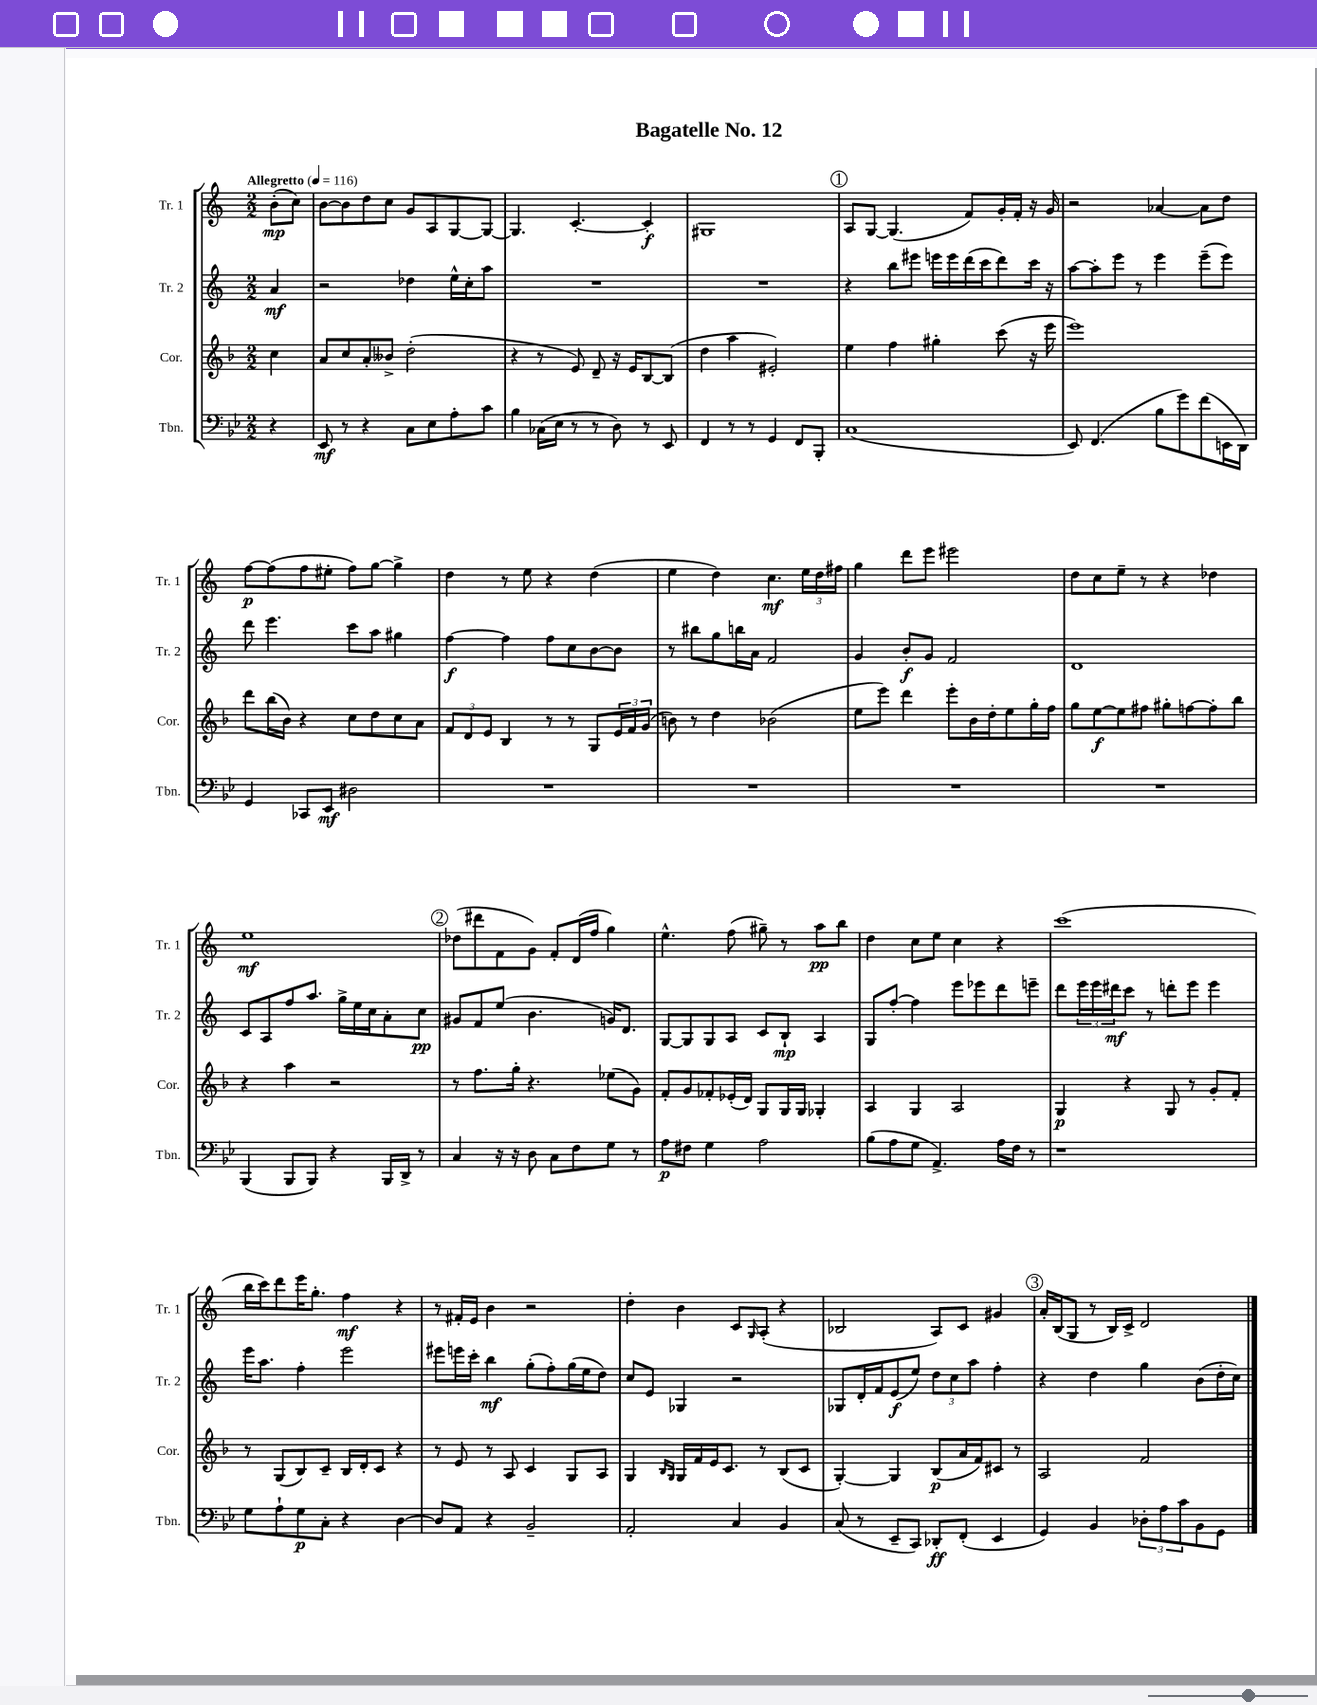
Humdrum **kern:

**kern	**dynam	**kern	**dynam	**kern	**dynam	**kern	**dynam
*part4	*part4	*part3	*part3	*part2	*part2	*part1	*part1
*staff4	*staff4	*staff3	*staff3	*staff2	*staff2	*staff1	*staff1
*I"Tbn.	*	*I"Cor.	*	*I"Tr. 2	*	*I"Tr. 1	*
*I'Tbn.	*	*I'Cor.	*	*I'Tr. 2	*	*I'Tr. 1	*
*clefF4	*	*clefG2	*	*clefG2	*	*clefG2	*
*k[b-e-]	*	*k[b-]	*	*k[]	*	*k[]	*
*M2/2	*	*M2/2	*	*M2/2	*	*M2/2	*
*MM116	*	*MM116	*	*MM116	*	*MM116	*
=	=	=	=	=	=	=	=
!	!	!	!	!	!	!LO:TX:a:B:t=Allegretto	!
4r	.	4cc\	.	4a/	mf	(8b'\L	mp
.	.	.	.	.	.	8cc\J)	.
=1	=1	=1	=1	=1	=1	=1	=1
8EE-/	mf	8a/L	.	2r	.	[8b\L	.
8r	.	8cc/	.	.	.	8b\]	.
4r	.	8a'/	.	.	.	8dd\	.
.	.	8b--X^/J	.	.	.	8cc\J	.
8C\L	.	(2dd'\	.	4dd-X\	.	8g/L	.
8E-\	.	.	.	.	.	8A/	.
8A'\	.	.	.	16ee^^\LL	.	[8G/	.
.	.	.	.	16cc'\J	.	.	.
8c\J	.	.	.	8aa\J	.	8G/J_	.
=2	=2	=2	=2	=2	=2	=2	=2
4B-\	.	4r	.	1r	.	4.G/]	.
(16C-X\LL	.	8r	.	.	.	.	.
16E-\JJ	.	.	.	.	.	.	.
8r	.	8e/)	.	.	.	[4.c'/	.
8r	.	8d~/	.	.	.	.	.
8D\)	.	16r	.	.	.	.	.
.	.	16e/KL	.	.	.	.	.
8r	.	[8B-/	.	.	.	4c'/]	f
8EE-/	.	(8B-/J]	.	.	.	.	.
=3	=3	=3	=3	=3	=3	=3	=3
4FF/	.	4dd\	.	1r	.	1G#X	.
8r	.	4aa\	.	.	.	.	.
8r	.	.	.	.	.	.	.
4GG/	.	2e#X'/)	.	.	.	.	.
8FF/L	.	.	.	.	.	.	.
8BBB-'/J	.	.	.	.	.	.	.
!!LO:REH:place=s1:t=1
=4	=4	=4	=4	=4	=4	=4	=4
(1C	.	4ee\	.	4r	.	8A/L	.
.	.	.	.	.	.	[8G/J	.
.	.	4ff\	.	8bb\L	.	(4.G/]	.
.	.	.	.	8eee#X\J	.	.	.
.	.	4gg#X'\	.	16eeen\LL	.	.	.
.	.	.	.	16eee\	.	.	.
.	.	.	.	(16ddd\	.	8f/L)	.
.	.	.	.	16ccc\J	.	.	.
.	.	(8ccc\	.	8ddd\)	.	16g'/L	.
.	.	.	.	.	.	16f'/JJ	.
.	.	16r	.	16ccc\Jk	.	16r	.
.	.	16eee\	.	16r	.	16g/	.
=5	=5	=5	=5	=5	=5	=5	=5
8EE-/)	.	1eee)	.	[8aa\L	.	2r	.
(4.FF/	.	.	.	8aa'\]	.	.	.
.	.	.	.	8eee\J	.	.	.
.	.	.	.	8r	.	.	.
8B-\L	.	.	.	4eee\	.	[4a-X/	.
8g\)	.	.	.	.	.	.	.
(8f\	.	.	.	(8eee~\L	.	8a-\L]	.
16EEn\L	.	.	.	8eee\J)	.	8dd\J	.
16DD\JJ)	.	.	.	.	.	.	.
!!LO:LB:g=z
=6	=6	=6	=6	=6	=6	=6	=6
4GG/	.	8ddd\L	.	8ddd\	.	[8ff\L	p
.	.	(16bb-\L	.	4.eee\	.	(8ff\]	.
.	.	16b-\JJ)	.	.	.	.	.
8CC-X/L	.	4r	.	.	.	8ff\	.
8EE-/J	mf	.	.	.	.	8ee#X'\J	.
2D#X\	.	8cc\L	.	8ccc\L	.	8ff\L)	.
.	.	8dd\	.	8aa\J	.	[8gg\J	.
.	.	8cc\	.	4gg#X\	.	4gg^\]	.
.	.	8a\J	.	.	.	.	.
=7	=7	=7	=7	=7	=7	=7	=7
1r	.	12f/L	.	[4ff\	f	4dd\	.
.	.	12d/	.	.	.	.	.
.	.	12e/J	.	.	.	.	.
.	.	4B-/	.	4ff\]	.	8r	.
.	.	.	.	.	.	8ee\	.
.	.	8r	.	8ff\L	.	4r	.
.	.	8r	.	8cc\	.	.	.
.	.	8G/L	.	[8b\	.	(4dd\	.
.	.	24e/L	.	8b\J]	.	.	.
.	.	24f/	.	.	.	.	.
.	.	(24g/JJ	.	.	.	.	.
=8	=8	=8	=8	=8	=8	=8	=8
1r	.	8bn\)	.	8r	.	4ee\	.
.	.	8r	.	8bb#X\L	.	.	.
.	.	4dd\	.	8gg\	.	4dd\)	.
.	.	.	.	16bbn\L	.	.	.
.	.	.	.	16a\JJ	.	.	.
.	.	(2b-X\	.	2f/	.	4.cc\	mf
.	.	.	.	.	.	24ee\LL	.
.	.	.	.	.	.	24dd\	.
.	.	.	.	.	.	24ff#X\JJ	.
=9	=9	=9	=9	=9	=9	=9	=9
1r	.	8ee\L	.	4g/	.	4gg\	.
.	.	8eee\J)	.	.	.	.	.
.	.	4ddd\	.	8b'/L	f	8ddd\L	.
.	.	.	.	8g/J	.	8eee\J	.
.	.	8eee'\L	.	2f/	.	2eee#X\	.
.	.	16b-\L	.	.	.	.	.
.	.	16dd'\J	.	.	.	.	.
.	.	8ee\	.	.	.	.	.
.	.	16gg'\L	.	.	.	.	.
.	.	16ff\JJ	.	.	.	.	.
=10	=10	=10	=10	=10	=10	=10	=10
1r	.	8gg\L	.	1d	.	8dd\L	.
.	.	[8ee\	f	.	.	8cc\	.
.	.	8ee\]	.	.	.	8ee~\J	.
.	.	8ff#X\J	.	.	.	8r	.
.	.	8gg#X'\L	.	.	.	4r	.
.	.	[8ffn\	.	.	.	.	.
.	.	8ff'\]	.	.	.	4dd-X\	.
.	.	8bb-\J	.	.	.	.	.
!!LO:LB:g=z
=11	=11	=11	=11	=11	=11	=11	=11
(4BBB-/	.	4r	.	8c/L	.	1ee	mf
.	.	.	.	8A/	.	.	.
8BBB-/L	.	4aa\	.	8ff/	.	.	.
8BBB-/J)	.	.	.	8.aa/J	.	.	.
4r	.	2r	.	.	.	.	.
.	.	.	.	16gg^\LL	.	.	.
.	.	.	.	16ee\	.	.	.
.	.	.	.	16cc\J	.	.	.
16BBB-/LL	.	.	.	8a'\	.	.	.
16DD^/JJ	.	.	.	.	.	.	.
8r	.	.	.	8cc\J	pp	.	.
!!LO:REH:place=s1:t=2
=12	=12	=12	=12	=12	=12	=12	=12
4C/	.	8r	.	8g#X/L	.	(8dd-X\L	.
.	.	8.ff\L	.	8f/	.	8ddd#X\	.
16r	.	.	.	(8ee/J	.	8f\	.
16r	.	16gg'\Jk	.	.	.	.	.
8D\	.	4.r	.	4.b\	.	8g\J)	.
8C\L	.	.	.	.	.	8f'/L	.
8F\	.	.	.	.	.	(16d/L	.
.	.	.	.	.	.	16ff/JJ	.
8G\J	.	(8ee-X\L	.	16gn/KL)	.	4gg\)	.
.	.	.	.	8.d/J	.	.	.
8r	.	8g\J)	.	.	.	.	.
=13	=13	=13	=13	=13	=13	=13	=13
8A\L	p	8f'/L	.	[8G/L	.	4.ee^^\	.
8F#X\J	.	8g/	.	8G/]	.	.	.
4G\	.	8f-X'/	.	8G/	.	.	.
.	.	(16e-X'/L	.	8A/J	.	(8ff\	.
.	.	16d/JJ)	.	.	.	.	.
2A\	.	8G/L	.	8c/L	.	8gg#X~\)	.
.	.	16G/L	.	8B`/J	mp	8r	.
.	.	16G/JJ	.	.	.	.	.
.	.	4G-X'/	.	4A/	.	8aa\L	pp
.	.	.	.	.	.	8bb\J	.
=14	=14	=14	=14	=14	=14	=14	=14
(8B-\L	.	4A/	.	8G/L	.	4dd\	.
8A\	.	.	.	[8ff'/J	.	.	.
8G\J	.	4G/	.	4ff\]	.	8cc\L	.
4.AA^/)	.	.	.	.	.	8ee\J	.
.	.	2A/	.	8eee\L	.	4cc\	.
.	.	.	.	8eee-X\	.	.	.
16A\LL	.	.	.	8ddd\	.	4r	.
16F\JJ	.	.	.	.	.	.	.
8r	.	.	.	8eeen~\J	.	.	.
=15	=15	=15	=15	=15	=15	=15	=15
1r	.	4G/	p	8ddd\L	.	(1ccc	.
.	.	.	.	24eee\L	.	.	.
.	.	.	.	24eee\	.	.	.
.	.	.	.	24ddd#X\J	mf	.	.
.	.	4r	.	8ccc\J	.	.	.
.	.	.	.	8r	.	.	.
.	.	8G/	.	8dddn'\L	.	.	.
.	.	8r	.	8eee\J	.	.	.
.	.	8g'/L	.	4eee\	.	.	.
.	.	8f'/J	.	.	.	.	.
!!LO:LB:g=z
=16	=16	=16	=16	=16	=16	=16	=16
8G\L	.	8r	.	16eee\KL	.	16bb\LL	.
.	.	.	.	8.aa\J	.	16ccc\J)	.
8A`\	.	(8G/L	.	.	.	8ddd\	.
8G\	p	8B-/)	.	4ff'\	.	16eee\K	.
.	.	.	.	.	.	8.gg'\J	.
8C'\J	.	8c~/J	.	.	.	.	.
4r	.	16B-/LL	.	2eee\	.	4ff\	mf
.	.	16d'/J	.	.	.	.	.
.	.	8c/J	.	.	.	.	.
[4D\	.	4r	.	.	.	4r	.
=17	=17	=17	=17	=17	=17	=17	=17
8D/L]	.	8r	.	8eee#X\L	.	8r	.
8AA/J	.	8e/	.	16eeen\L	.	16f#X'/LL	.
.	.	.	.	16ccc'\JJ	.	16e/JJ	.
4r	.	8r	.	4bb\	mf	4b\	.
.	.	8A/	.	.	.	.	.
2BB-~/	.	4c/	.	(8gg'\L	.	2r	.
.	.	.	.	8ff'\)	.	.	.
.	.	8G/L	.	(16gg\L	.	.	.
.	.	.	.	16ee\J	.	.	.
.	.	8A/J	.	8dd\J)	.	.	.
=18	=18	=18	=18	=18	=18	=18	=18
2AA'/	.	4G/	.	8cc/L	.	4dd'\	.
.	.	.	.	8e/J	.	.	.
.	.	16qqB-/LL	.	.	.	.	.
.	.	16qqG/JJ	.	.	.	.	.
.	.	16G/LL	.	4G-X/	.	4b\	.
.	.	16f/	.	.	.	.	.
.	.	16e/J	.	.	.	.	.
.	.	8.c/J	.	.	.	.	.
4C/	.	.	.	2r	.	8c/L	.
.	.	.	.	.	.	16qqG/	.
.	.	8r	.	.	.	(8A'/J	.
4BB-/	.	(8B-/L	.	.	.	4r	.
.	.	8c/J	.	.	.	.	.
=19	=19	=19	=19	=19	=19	=19	=19
(8C/	.	[4G'/)	.	8G-X/L	.	2B-X/	.
8r	.	.	.	16d'/L	.	.	.
.	.	.	.	16f/J	.	.	.
8EE-~/L	.	4G/]	.	(8e/	f	.	.
8CC/J)	.	.	.	8ee/J)	.	.	.
8DD-X'/L	ff	(8B-/L	p	12dd\L	.	8A/L)	.
.	.	.	.	12cc\	.	.	.
(8FF'/J	.	16a/L	.	.	.	8c/J	.
.	.	.	.	12aa\J	.	.	.
.	.	16f/J)	.	.	.	.	.
4EE-/	.	8c#X/J	.	4ff'\	.	4g#X/	.
.	.	8r	.	.	.	.	.
!!LO:REH:place=s1:t=3
=20	=20	=20	=20	=20	=20	=20	=20
4GG/)	.	2A/	.	4r	.	16a'/LL	.
.	.	.	.	.	.	(16B/J	.
.	.	.	.	.	.	8G/J	.
4BB-/	.	.	.	4dd\	.	8r	.
.	.	.	.	.	.	16B/LL)	.
.	.	.	.	.	.	16c^/JJ	.
12D-X'\L	.	2f/	.	4gg\	.	2d/	.
12A\	.	.	.	.	.	.	.
12c\	.	.	.	.	.	.	.
8BB-\	.	.	.	(8b\L	.	.	.
8GG\J	.	.	.	16dd'\L	.	.	.
.	.	.	.	16cc\JJ)	.	.	.
==	==	==	==	==	==	==	==
*-	*-	*-	*-	*-	*-	*-	*-
